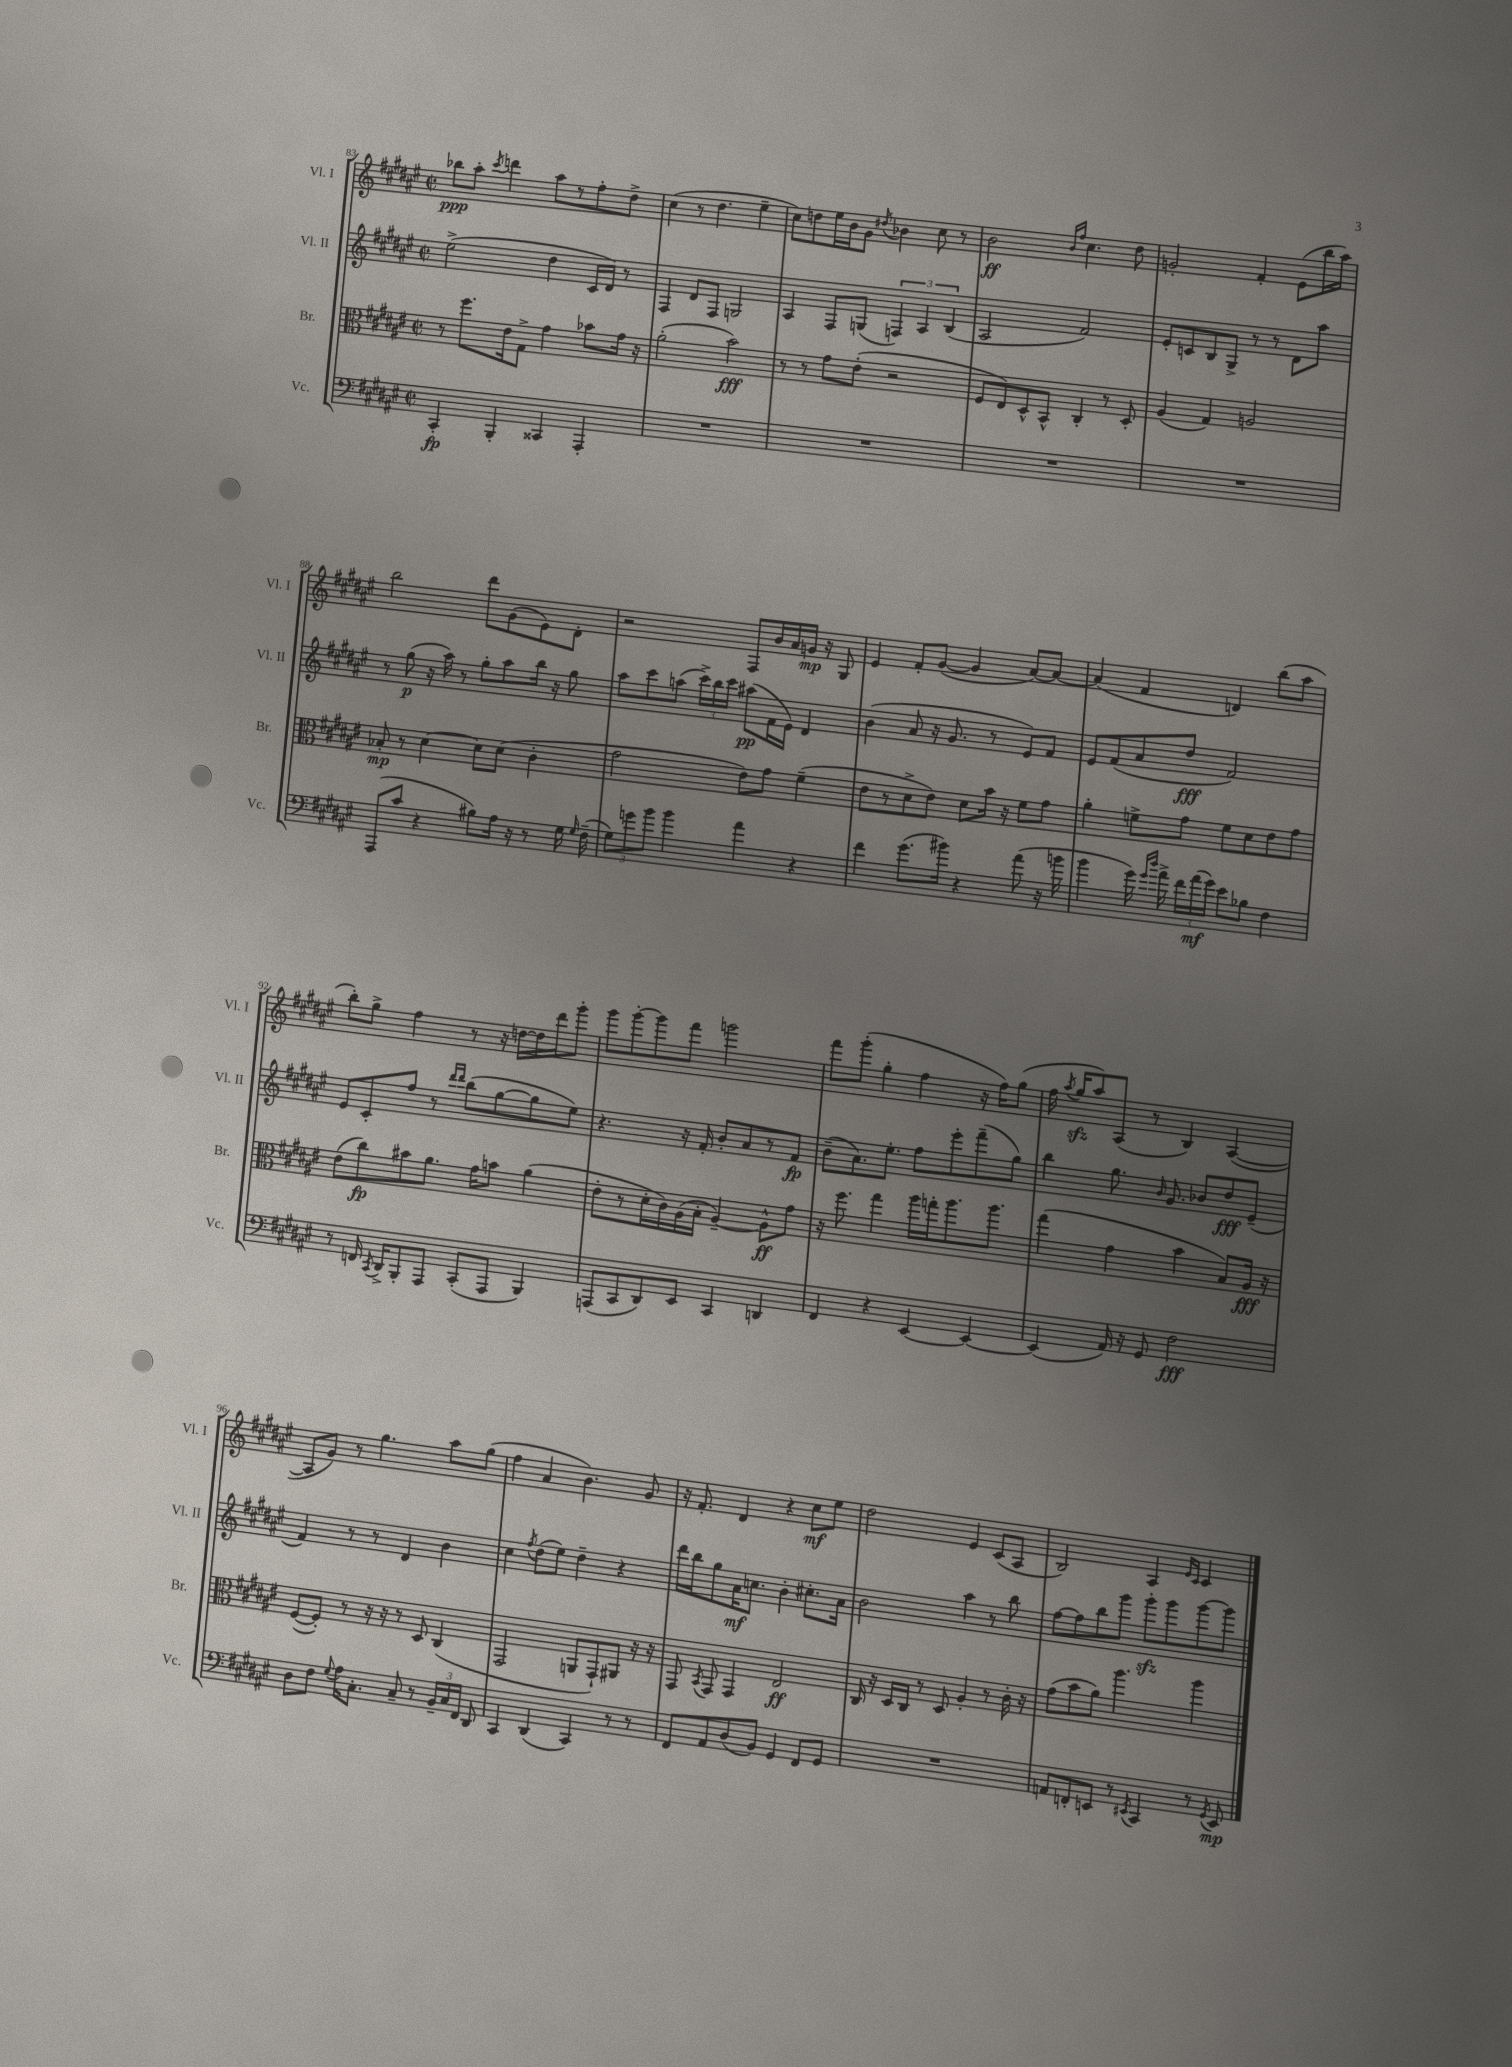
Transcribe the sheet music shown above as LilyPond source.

<<
\new StaffGroup <<
\new Staff = "s0" \with { instrumentName = "Vl. I" shortInstrumentName = "Vl. I" } {
    \clef treble \key fis \major \defaultTimeSignature \time 2/2
    \autoBeamOff bes''8[\ppp ais''8]-. \acciaccatura { cis'''8 } d'''4 ais''8[ r8 fis''8-. dis''8]-> |
    cis''4( r8 dis''4. eis''4-- |
    cis''8[) d''8 eis''16 b'16 gis'8] \acciaccatura { dis''8 } bes'4 cis''8 r8 |
    b'2\ff \grace { b'16[ fis''16] } cis''4. dis''8 |
    g'2-. fis'4-. eis'8[( b''16 ais''16]) |
    b''2 dis'''8[ gis'8( eis'8) dis'8]-. |
    r2 fis8[ b'16 ais'16 g'16]\mp r16 gis8 |
    eis'4 fis'8[-. gis'8]~( gis'4 ais'8[~) ais'8]~ |
    ais'4( fis'4 d'4) b''8[( ais''8] |
    b''8[-.) gis''8]-> fis''4 r8 r16 d''16[~ d''16 dis'''16 gis'''8]-. |
    gis'''8[ gis'''8~-. gis'''8 fis'''8] g'''2 |
    fis'''8[ gis'''8]-.( gis''4-. fis''4 r16 fis''16[) gis''8]( |
    fis''16 \acciaccatura { ais''8 } gis''16[\sfz ais''8) ais8]( r8 b4) ais4~( |
    ais8[ gis'8]) r8 gis''4. ais''8[ gis''8]( |
    fis''4 ais'4 b'4.) gis'8 |
    r16 fis'8.-. dis'4 r4 cis''8[\mf eis''8] |
    dis''2 eis'4 cis'8[( ais8] |
    b2) ais4 \grace { eis'16[ cis'16] } cis'4 \bar "|." |
}
\new Staff = "s1" \with { instrumentName = "Vl. II" shortInstrumentName = "Vl. II" } {
    \clef treble \key fis \major \defaultTimeSignature \time 2/2
    \autoBeamOff eis''2->( dis''4 cis'16[ dis'16]) r8 |
    fis4 dis'8[ fis8] g2 |
    ais4 fis8[ g8]( \tuplet 3/2 { f4) ais4 b4( } |
    ais2 fis'2) |
    eis'8[-. c'8 b8 gis8]-> r8 r8 dis'8[ ais''8] |
    r8 gis''8\p( r16 ais''16) r8 gis''8[-. ais''8 b''16] r16 gis''8 |
    ais''8[ cis'''8 a''8]( \tuplet 3/2 { cis'''16[->) b''16 cis'''16] } ais''8[\pp( fis'16 eis'16]) dis'4 |
    b'4( ais'8 r16 gis'8. r8 eis'8[) fis'8] |
    eis'8[ fis'8( ais'8 dis''8]\fff fis'2) |
    eis'8[ cis'8-. fis''8] r8 \grace { dis'''16[ dis'''16] } b''8[( gis''8~ gis''8 eis''8]) |
    r4. r16 fis'16-. b'8[-. ais'8 r8 fis'8]\fp |
    b'8[--( ais'8.) eis''8.]-. fis''8[ eis'''8-. fis'''8--( gis''8]) |
    b''4 gis''8. \grace { b'16 } gis'8. bes'8[ dis''8\fff eis'8]--( |
    fis'4) r8 r8 dis'4 b'4 |
    cis''4 \acciaccatura { fis''8 } dis''8[( eis''8]) dis''4-- r4 |
    dis'''16[ b''16 gis''8 ais'16\mf c''8.] b'4-. cis''8.[-. ais'16] |
    b'2 ais''4 r8 b''8 |
    fis''8[~ fis''8 b''8 gis'''8] gis'''8[-.\sfz gis'''8 gis'''8~ gis'''8] \bar "|." |
}
\new Staff = "s2" \with { instrumentName = "Br." shortInstrumentName = "Br." } {
    \clef alto \key fis \major \defaultTimeSignature \time 2/2
    \autoBeamOff r8 fis''8.[ eis'16 gis8]-> gis'4 bes'8[ gis'16] r16 |
    ais'2-.( b'2\fff) |
    r8 r8 gis'8[ eis'8]-.( r2 |
    fis8[ eis8) dis8-^ b,8]-^ cis4-. r8 dis8-. |
    ais4( gis4) a2 |
    bes8-.\mp r8 dis'4~ dis'8[ dis'8]( cis'4-. |
    gis'2 eis'8[) gis'8] fis'4--( |
    eis'8[ r8 dis'8-> eis'8]) dis'8[ b'16] r16 fis'8[ gis'8] |
    ais'4-. f'8[-> gis'8] f'8[ dis'8 eis'8 gis'8] |
    eis'8[( cis''8\fp) bis'8 ais'8.] gis'16[ b'8] ais'4( |
    eis'8[-. r8 dis'16-. cis'16) ais16( b16]-. ais4~--) ais8[-^\ff gis'8] |
    r16 fis''8. gis''4 ais''16[ g''16-. ais''8. ais''8.] |
    gis''4( gis'4 b'4 b8[) ais16]\fff r16 |
    fis8[~( fis8]-.) r8 r16 r16 r8 dis8 cis4( |
    gis,2 a,8[ gis,8-!) ais,8] r16 r16 |
    gis,8 \acciaccatura { b,8 } gis,8 gis,4 eis2\ff |
    cis16 r16 dis16[ cis16] r8 dis8 ais4-. r8 cis'16-. r16 |
    gis'8[( b'8 ais'8]) ais''4. ais''4 \bar "|." |
}
\new Staff = "s3" \with { instrumentName = "Vc." shortInstrumentName = "Vc." } {
    \clef bass \key fis \major \defaultTimeSignature \time 2/2
    \autoBeamOff cis,4-.\fp b,,4-. cisis,4 ais,,4-. |
    R1 |
    R1 |
    R1 |
    R1 |
    ais,,8[( cis'8] r4 bis8[) ais16] r16 r8 gis16 \grace { gis16 } fis16--( |
    \tuplet 3/2 { gis8[) g'8 b'8] } b'4 ais'4 r4 |
    fis'4 gis'8.[( bis'16]) r4 ais'8( r16 b'16 |
    b'4 gis'16) \grace { gis'16[ dis''16] } ais'16-> \tuplet 3/2 { fis'16[ ais'16\mf( gis'16]) } eis'8[ bes8] fis4 |
    r8 f,16 \acciaccatura { cis,8 } dis,16[-> b,,8-. ais,,8] cis,8[-.( ais,,8] b,,4) |
    a,,8[( cis,8 dis,8) eis,8] cis,4 d,4 |
    fis,4 r4 eis,4~ eis,4~ |
    eis,4( ais,16) r16 gis,8 fis2\fff |
    dis8[ fis8] \appoggiatura { gis8 } ais16[ cis8.]-. cis8-- r8 \tuplet 3/2 { b,16[-- cis16 fis,16] } dis,8 |
    cis,4 dis,4( cis,4) r8 r8 |
    fis,8[ ais,8 dis8( b,8]) gis,4 fis,8[ gis,8] |
    R1 |
    a,8[ f,8-. e,8] r8 \acciaccatura { eis,8 } cis,4 r8 \acciaccatura { gis,8 } eis,8\mp \bar "|." |
}
>>
>>
\layout { \context { \Score currentBarNumber = #83 } }
